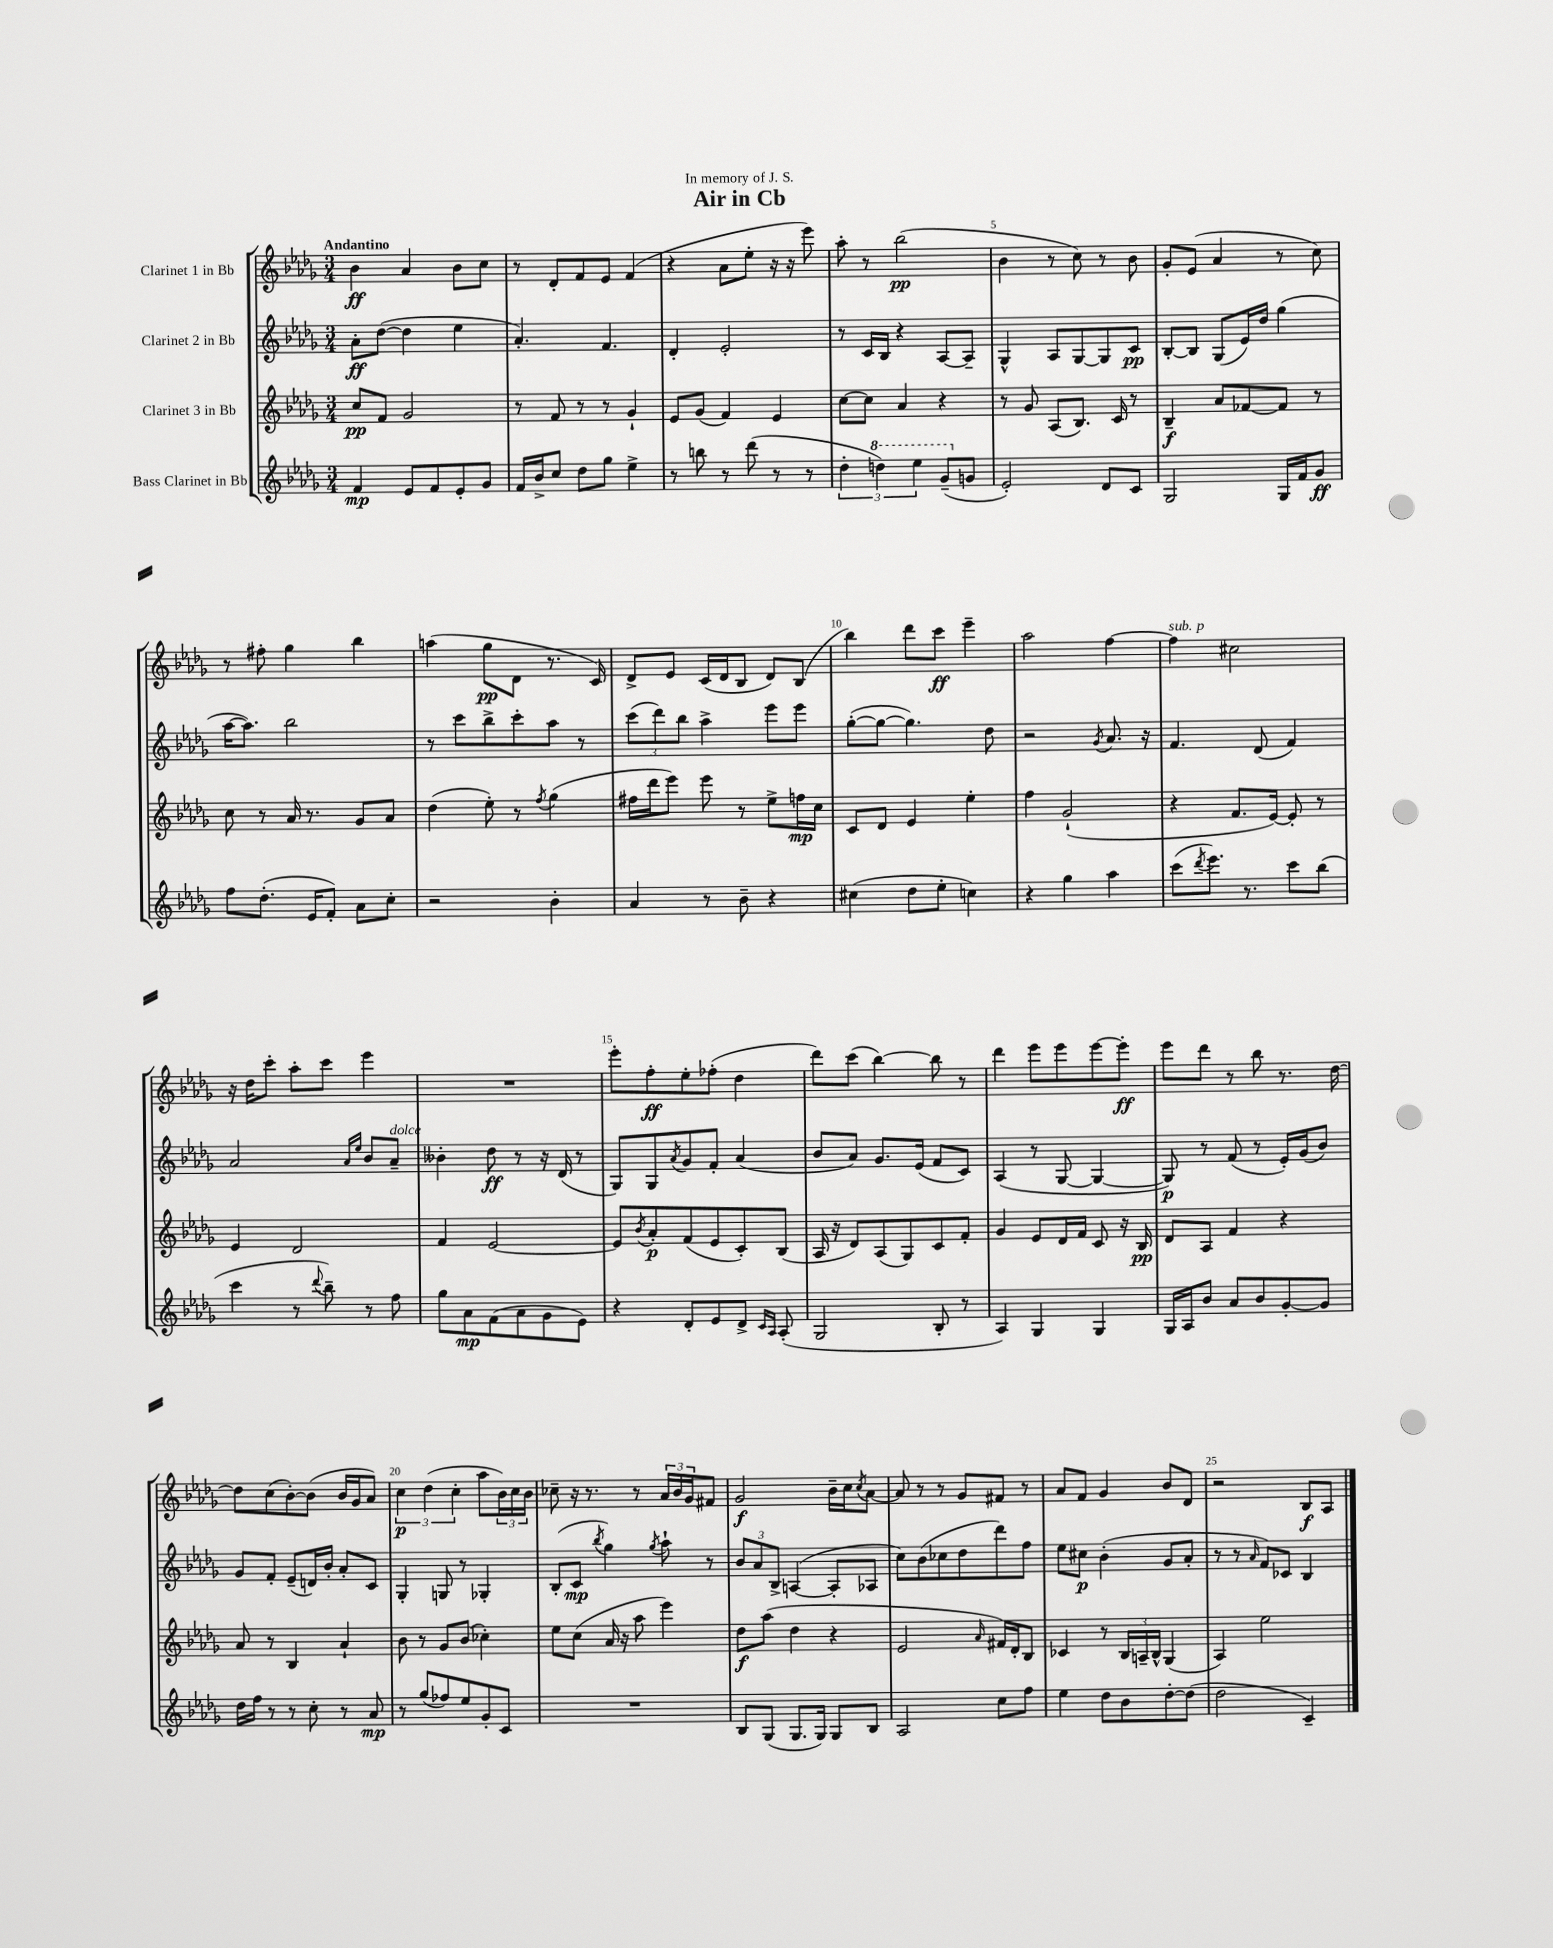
\header { title = "Air in Cb" dedication = "In memory of J. S." }
<<
\new StaffGroup <<
\new Staff = "s0" \with { instrumentName = "Clarinet 1 in Bb" } {
    \clef treble \key des \major \numericTimeSignature \time 3/4 \tempo "Andantino"
    bes'4\ff aes'4 bes'8 c''8 |
    r8 des'8-. f'8 ees'8 f'4( |
    r4 aes'8 ees''8-. r16 r16 ees'''8) |
    aes''8-. r8 bes''2\pp( |
    bes'4 r8 c''8) r8 bes'8 |
    ges'8-. ees'8( aes'4 r8 c''8) |
    r8 fis''8-. ges''4 bes''4 |
    a''4( ges''8\pp des'8 r8. c'16) |
    des'8-> ees'8 c'16( des'16 bes8 des'8) bes8( |
    bes''4) des'''8 c'''8\ff ees'''4-- |
    aes''2 f''4~ |
    f''4^\markup { \italic "sub. p" } cis''2 |
    r16 des''16 c'''8-. aes''8-. c'''8 ees'''4 |
    R2. |
    ees'''8-. f''8-.\ff ees''8-. fes''8-.( des''4 |
    des'''8) c'''8( bes''4~) bes''8 r8 |
    des'''4 ees'''8 ees'''8 ees'''8~ ees'''8-.\ff |
    ees'''8 des'''8 r8 bes''8 r8. des''16~ |
    des''8 c''8( bes'8~-.) bes'8( bes'16 ges'16 aes'8) |
    \tuplet 3/2 { c''4\p des''4( c''4-. } aes''8 \tuplet 3/2 { bes'16) c''16 bes'16 } |
    ces''8-- r16 r8. r8 \tuplet 3/2 { aes'16 bes'16 ges'16 } fis'8 |
    ges'2\f bes'16-- c''16 \acciaccatura { c''8 } aes'8~ |
    aes'8 r8 r8 ges'8 fis'8 r8 |
    aes'8 f'8 ges'4 bes'8 des'8 |
    r2 bes8\f aes8 \bar "|." |
}
\new Staff = "s1" \with { instrumentName = "Clarinet 2 in Bb" } {
    \clef treble \key des \major \numericTimeSignature \time 3/4
    aes'8-.\ff des''8~( des''4 ees''4 |
    aes'4.-.) f'4. |
    des'4-. ees'2-. |
    r8 c'16 bes16 r4 aes8~ aes8-- |
    ges4-^ aes8 ges8~ ges8 c'8\pp |
    bes8~-. bes8 ges8( ees'16) des''16 ges''4( |
    aes''16~ aes''8.) bes''2 |
    r8 c'''8 bes''8-> c'''8-. aes''8 r8 |
    \tuplet 3/2 { c'''8( des'''8) bes''8 } aes''4-> ees'''8 ees'''8 |
    ges''8~-.( ges''8~ ges''4.) des''8 |
    r2 \acciaccatura { ges'8 } aes'8. r16 |
    f'4. des'8( f'4) |
    aes'2 \grace { aes'16 ees''16 } bes'8 aes'8--^\markup { \italic "dolce" } |
    beses'4-. des''8\ff r8 r16 des'16( r8 |
    ges8) ges8 \acciaccatura { aes'8 } ges'8 f'8-. aes'4( |
    bes'8 aes'8) ges'8. ees'16( f'8 c'8) |
    aes4( r8 ges8~ ges4~ |
    ges8\p) r8 f'8( r8 ees'16-.) ges'16( bes'8) |
    ges'8 f'8-. ees'8--( d'16) bes'16-. aes'8-. c'8 |
    ges4-. g8 r8 ges4-. |
    bes8-.( c'8\mp \acciaccatura { bes''8 } ges''4) \acciaccatura { ges''8 } aes''8-! r8 |
    \tuplet 3/2 { bes'8 aes'8 bes8-> } a4~( a8-. aes8 |
    c''8) bes'8( ces''8 des''8 des'''8) f''8 |
    ees''8 cis''8\p bes'4-.( ges'8 aes'8-. |
    r8 r8 \grace { aes'16 } f'8) ces'8 bes4 \bar "|." |
}
\new Staff = "s2" \with { instrumentName = "Clarinet 3 in Bb" } {
    \clef treble \key des \major \numericTimeSignature \time 3/4
    c''8\pp f'8 ges'2 |
    r8 f'8 r8 r8 ges'4-! |
    ees'8 ges'8( f'4) ees'4 |
    c''8~ c''8 aes'4 r4 |
    r8 ges'8 aes8( bes8.) c'16 r8 |
    bes4--\f aes'8 fes'8~ fes'8 r8 |
    c''8 r8 aes'16 r8. ges'8 aes'8 |
    des''4( ees''8-.) r8 \acciaccatura { f''8 } ges''4( |
    fis''16 des'''16 ees'''8) ees'''8 r8 ees''8-> f''16\mp c''16 |
    c'8 des'8 ees'4 ees''4-. |
    f''4 ges'2-!( |
    r4 f'8. ees'16~) ees'8-. r8 |
    ees'4 des'2 |
    f'4 ees'2~ |
    ees'8 \acciaccatura { bes'8 } aes'8-.\p f'8( ees'8 c'8-.) bes8( |
    aes16 r16 des'8) aes8( ges8) c'8 f'8-. |
    ges'4 ees'8 des'16 f'16 c'8 r16 bes16\pp |
    des'8 aes8 f'4 r4 |
    aes'8 r8 bes4 aes'4-! |
    bes'8 r8 ges'8 bes'8( ces''4-.) |
    ees''8 c''8( aes'16 r16 aes''8 ees'''4) |
    des''8\f aes''8( des''4 r4 |
    ees'2 \grace { aes'16 } fis'16) des'16-. bes8 |
    ces'4 r8 \tuplet 3/2 { bes16 a16-- bes16-^ } ges4( |
    aes4) ees''2 \bar "|." |
}
\new Staff = "s3" \with { instrumentName = "Bass Clarinet in Bb" } {
    \clef treble \key des \major \numericTimeSignature \time 3/4
    f'4\mp ees'8 f'8 ees'8-. ges'8 |
    f'16 bes'16-> c''8 des''8 ges''8 ees''4-> |
    r8 b''8 r8 des'''8( r8 r8 |
    \tuplet 3/2 { des''4-. \ottava #1 d'''4) ees'''4 } ges''8--( \ottava #0 g'8 |
    ees'2-.) des'8 c'8 |
    ges2 ges16 f'16 ges'8\ff |
    f''8 des''8.-.( ees'16 f'8-.) aes'8 c''8-. |
    r2 bes'4-. |
    aes'4 r8 bes'8-- r4 |
    cis''4( des''8 ees''8-. c''4) |
    r4 ges''4 aes''4 |
    c'''8( \acciaccatura { des'''8 } ees'''8.) r8. c'''8 bes''8( |
    c'''4 r8 \appoggiatura { des'''8 } bes''8--) r8 f''8 |
    ges''8 aes'8\mp f'8( aes'8 ges'8 ees'8) |
    r4 des'8-. ees'8 des'8-> \grace { c'16 aes16 } aes8-.( |
    ges2 bes8-. r8 |
    aes4) ges4 ges4 |
    ges16 aes16 bes'8 aes'8 bes'8 ges'8~-. ges'8 |
    des''16 f''16 r8 r8 c''8-. r8 aes'8\mp |
    r8 ges''8( fes''8) ees''8 ges'8-. c'8 |
    R2. |
    bes8 ges8( ges8. ges16) ges8 bes8 |
    aes2 c''8 f''8 |
    ees''4 des''8 bes'8 des''8~-. des''8( |
    des''2 c'4--) \bar "|." |
}
>>
>>
\layout { \context { \Score \override BarNumber.break-visibility = ##(#f #t #t) barNumberVisibility = #(every-nth-bar-number-visible 5) } }
